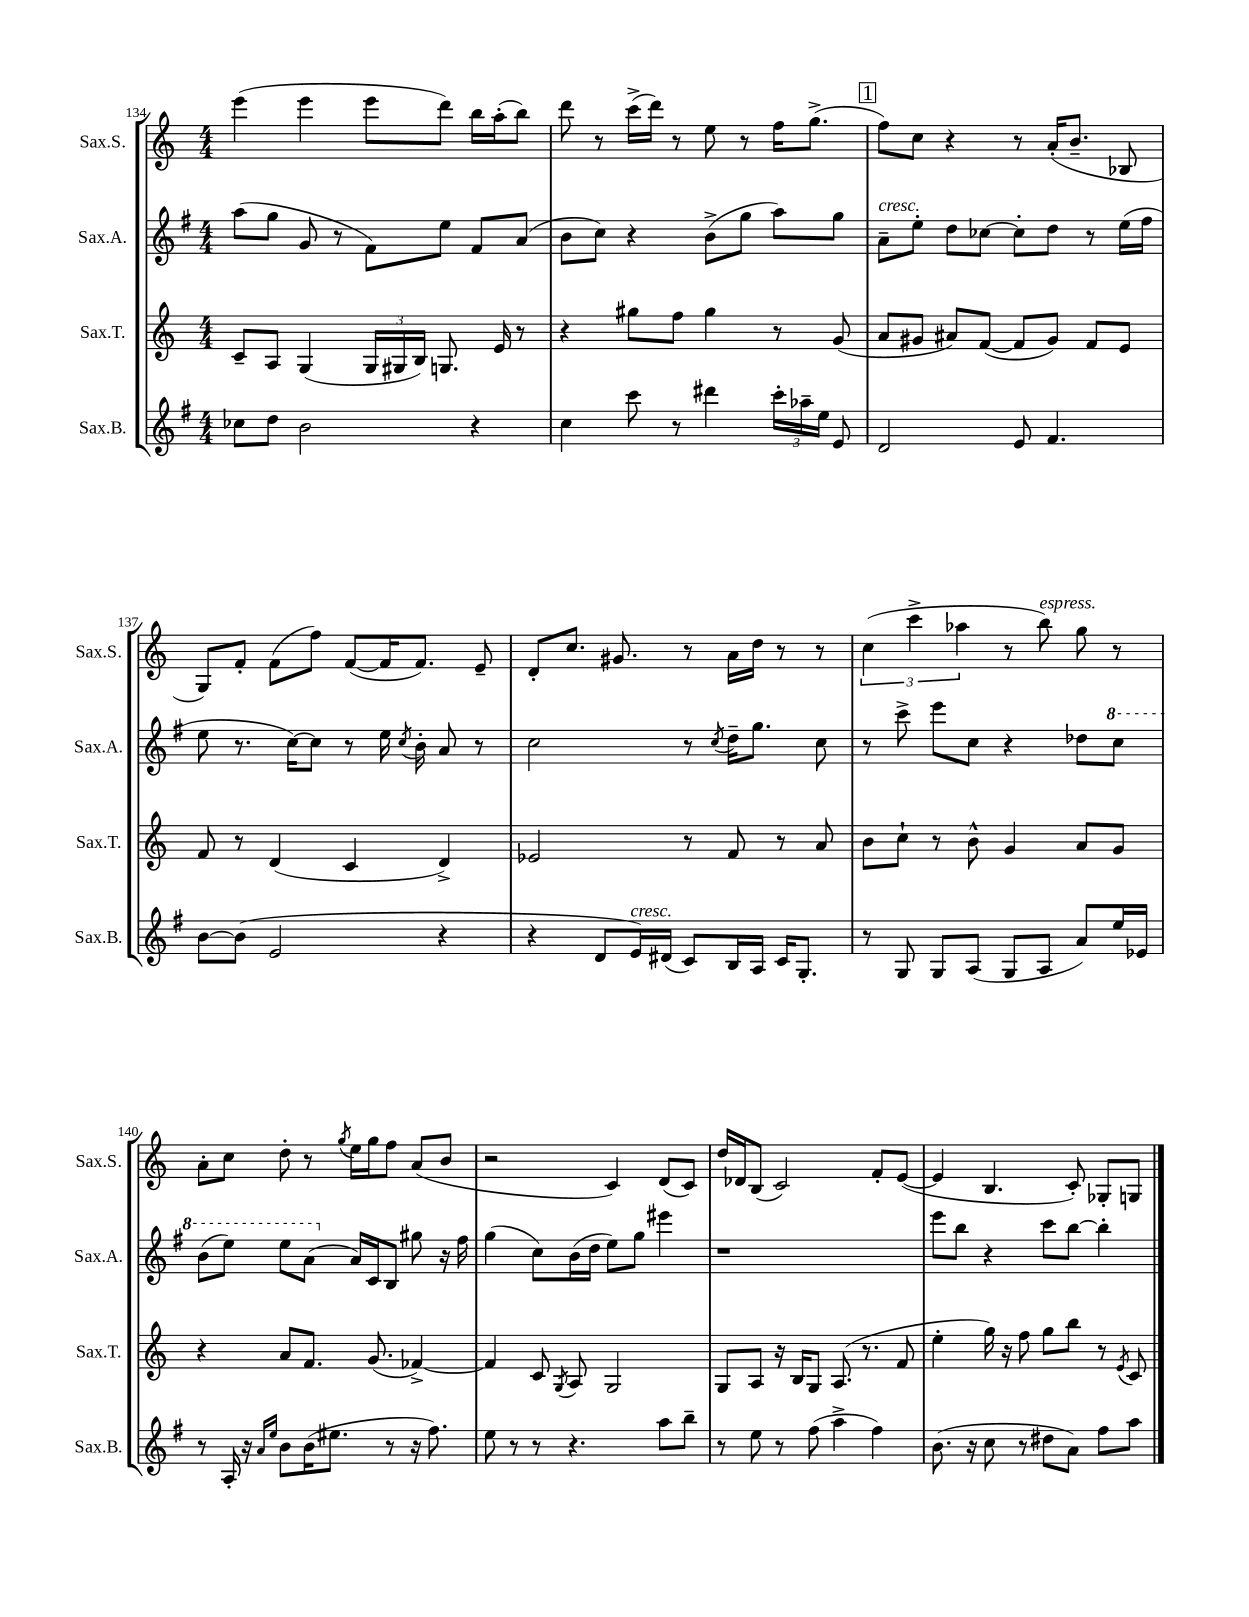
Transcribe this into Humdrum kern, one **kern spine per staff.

**kern	**kern	**kern	**kern
*staff4	*staff3	*staff2	*staff1
*clefG2	*clefG2	*clefG2	*clefG2
*k[f#]	*k[]	*k[f#]	*k[]
*M4/4	*M4/4	*M4/4	*M4/4
8cc-	8c~	(8aa	(4eee
8dd	8A	8gg	.
2b	(4G	8g	4eee
.	.	8r	.
.	24G	8f#)	8eee
.	24G#	.	.
.	24B)	.	.
.	8.G	8ee	8ddd)
4r	.	8f#	16bb
.	16e	.	(16aa'
.	8r	(8a	8bb)
=	=	=	=
4cc	4r	8b	8ddd
.	.	8cc)	8r
8ccc	8gg#	4r	(16ccc^
.	.	.	16ddd)
8r	8ff	.	8r
4ddd#	4gg#	(8b^	8ee
.	.	8gg	8r
24ccc'	8r	8aa)	16ff
24aa-~	.	.	.
.	.	.	(8.gg^
24ee	.	.	.
8e	(8g	8gg	.
=	=	=	=
2d	8a	8a~	8ff)
.	8g#	8ee'	8cc
.	8a#)	8dd	4r
.	([8f	[8cc-	.
8e	8f]	8cc-']	8r
4.f#	8g#)	8dd	(16a'
.	.	.	8.b~
.	8f	8r	.
.	8e	(16ee	8B-
.	.	16ff#	.
=	=	=	=
[8b	8f	8ee	8G)
(8b]	8r	8.r	8f'
2e	(4d	.	(8f
.	.	[16cc)	.
.	.	8cc]	8ff)
.	4c	8r	([8f
.	.	16ee	16f]
.	.	8qcc	.
.	.	16b'	8.f)
4r	4d^)	8a	.
.	.	8r	8e~
=	=	=	=
4r	2e-	2cc	8d'
.	.	.	8.cc
8d	.	.	.
.	.	.	8.g#
16e)	.	.	.
(16d#	.	.	.
8c)	8r	8r	8r
.	.	8qcc	.
16B	8f	16dd~	16a
16A	.	8.gg	16dd
16c	8r	.	8r
8.G'	.	.	.
.	8a	8cc	8r
=	=	=	=
8r	8b	8r	(6cc
8G	8cc`	8ccc^	.
.	.	.	6ccc^
8G	8r	8eee	.
.	.	.	6aa-
(8A	8b^^	8cc	.
8G	4g	4r	8r
8A	.	.	8bb)
8a)	8a	8dd-	8gg
16ee	8g	8ccc	8r
16e-	.	.	.
=	=	=	=
8r	4r	(8bb	8a'
16A'	.	8eee)	8cc
16r	.	.	.
16qqa	.	.	.
16qqee	.	.	.
8b	8a	8eee	8dd'
(16b	8.f	(8aa	8r
8.ee#	.	.	.
.	.	.	8qgg
.	.	16a)	16ee
.	(8.g	16c	16gg
8r	.	8B	8ff
16r	[4f-^)	8gg#	(8a
8.ff#)	.	.	.
.	.	16r	8b
.	.	16ff#	.
=	=	=	=
8ee	4f-]	(4gg	2r
8r	.	.	.
8r	8c	8cc)	.
.	8qG	.	.
4.r	8A	(16b	.
.	.	16dd	.
.	2G	8ee)	4c)
.	.	8gg	.
8aa	.	4eee#	(8d
8bb~	.	.	8c)
=	=	=	=
8r	8G	1r	16dd
.	.	.	16d-
8ee	8A	.	(8B
8r	16r	.	2c)
.	16B	.	.
(8ff#	8G	.	.
4aa^	(8.A	.	.
.	8.r	.	.
4ff#)	.	.	8f'
.	8f	.	([8e
=	=	=	=
(8.b	4ee'	8eee	4e]
.	.	8bb	.
16r	.	.	.
8cc	16gg)	4r	4.B
.	16r	.	.
8r	8ff	.	.
8dd#	8gg	8ccc	.
8a)	8bb	[8bb	8c')
8ff#	8r	4bb']	8G-'
.	8qe	.	.
8aa	8c	.	8G
==	==	==	==
*-	*-	*-	*-
